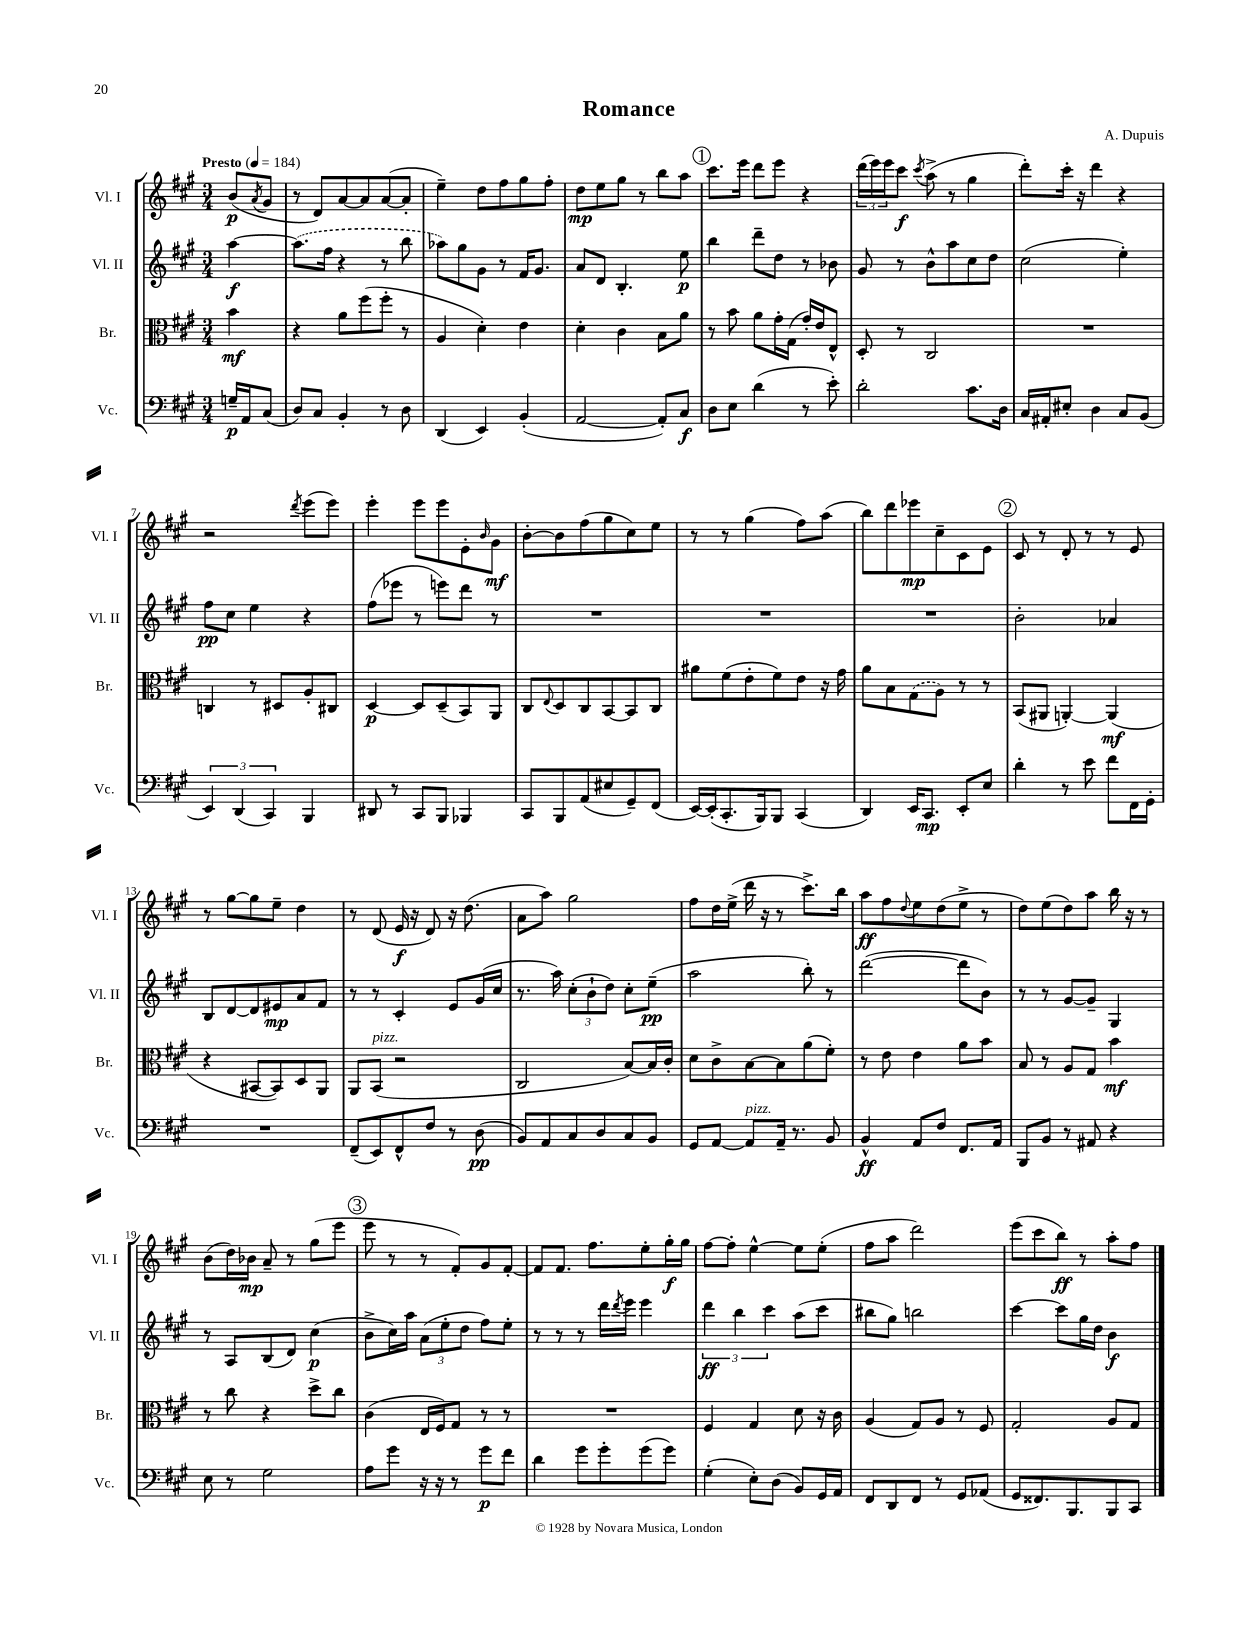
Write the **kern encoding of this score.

**kern	**dynam	**kern	**dynam	**kern	**dynam	**kern	**dynam
*part4	*part4	*part3	*part3	*part2	*part2	*part1	*part1
*staff4	*staff4	*staff3	*staff3	*staff2	*staff2	*staff1	*staff1
*I"Vc.	*	*I"Br.	*	*I"Vl. II	*	*I"Vl. I	*
*I'Vc.	*	*I'Br.	*	*I'Vl. II	*	*I'Vl. I	*
*clefF4	*	*clefC3	*	*clefG2	*	*clefG2	*
*k[f#c#g#]	*	*k[f#c#g#]	*	*k[f#c#g#]	*	*k[f#c#g#]	*
*M3/4	*	*M3/4	*	*M3/4	*	*M3/4	*
*MM184	*	*MM184	*	*MM184	*	*MM184	*
=	=	=	=	=	=	=	=
!	!	!	!	!	!	!LO:TX:a:B:t=Presto	!
16Gn~/LL	p	4b\	mf	[4aa\	f	(8b/L	p
16AA/J	.	.	.	.	.	.	.
.	.	.	.	.	.	8qa/	.
(8C#/J	.	.	.	.	.	8g#/J	.
=1	=1	=1	=1	=1	=1	=1	=1
8D/L)	.	4r	.	(8.aa\L]	.	8r	.
8C#/J	.	.	.	.	.	8d/L)	.
.	.	.	.	16ff#\Jk	.	.	.
4BB'/	.	8a\L	.	4r	.	[8a/	.
.	.	(8ff#\	.	.	.	8a/]	.
8r	.	8ff#'\J	.	8r	.	([8a/	.
8D\	.	8r	.	8bb\	.	8a'/J]	.
=2	=2	=2	=2	=2	=2	=2	=2
(4DD/	.	4A/	.	8aa-X\L)	.	4ee~\)	.
.	.	.	.	8gg#\	.	.	.
4EE/)	.	4d'\)	.	8g#\J	.	8dd\L	.
.	.	.	.	8r	.	8ff#\	.
(4BB'/	.	4e\	.	16f#/KL	.	8gg#\	.
.	.	.	.	8.g#/J	.	.	.
.	.	.	.	.	.	8ff#'\J	.
=3	=3	=3	=3	=3	=3	=3	=3
[2AA/	.	4d'\	.	8a/L	.	8dd\L	mp
.	.	.	.	8d/J	.	8ee\	.
.	.	4c#\	.	4.B'/	.	8gg#\J	.
.	.	.	.	.	.	8r	.
8AA'/L])	.	8B\L	.	.	.	8bb\L	.
8C#/J	f	8a\J	.	8ee\	p	8aa\J	.
!!LO:REH:place=s1:t=1
=4	=4	=4	=4	=4	=4	=4	=4
8D\L	.	8r	.	4bb\	.	8.ccc#\L	.
8E\J	.	8b\	.	.	.	.	.
.	.	.	.	.	.	16eee\Jk	.
(4d\	.	8a\L	.	8ddd~\L	.	8ddd\L	.
.	.	16g#'\L	.	8dd\J	.	8eee\J	.
.	.	(16G#\JJ	.	.	.	.	.
8r	.	16g#'/LL)	.	8r	.	4r	.
.	.	16e/J	.	.	.	.	.
8e'\)	.	8E^^/J	.	8b-X\	.	.	.
=5	=5	=5	=5	=5	=5	=5	=5
2d'\	.	8D'/	.	8g#/	.	(24ddd\LL	.
.	.	.	.	.	.	24eee\)	.
.	.	.	.	.	.	24eee\J	.
.	.	8r	.	8r	.	8ccc#\J	f
.	.	.	.	.	.	8qccc#/	.
.	.	2C#/	.	8b^^\L	.	(8aa^\	.
.	.	.	.	8aa\	.	8r	.
8.c#\L	.	.	.	8cc#\	.	4gg#\	.
.	.	.	.	8dd\J	.	.	.
16D\Jk	.	.	.	.	.	.	.
=6	=6	=6	=6	=6	=6	=6	=6
16C#/LL	.	2.r	.	(2cc#\	.	8ddd'\L)	.
16AA#X'/J	.	.	.	.	.	.	.
8E#X'/J	.	.	.	.	.	16ccc#'\Jk	.
.	.	.	.	.	.	16r	.
4D\	.	.	.	.	.	4ddd\	.
8C#/L	.	.	.	4ee'\)	.	4r	.
(8BB/J	.	.	.	.	.	.	.
!!LO:LB:g=z
=7	=7	=7	=7	=7	=7	=7	=7
6EE/)	.	4Cn/	.	8ff#\L	pp	2r	.
.	.	.	.	8cc#\J	.	.	.
(6DD/	.	.	.	.	.	.	.
.	.	8r	.	4ee\	.	.	.
6CC#/)	.	.	.	.	.	.	.
.	.	8D#X/L	.	.	.	.	.
.	.	.	.	.	.	8qddd/	.
4BBB/	.	8A'/	.	4r	.	(8eee\L	.
.	.	8C#X/J	.	.	.	8eee\J)	.
=8	=8	=8	=8	=8	=8	=8	=8
8DD#X/	.	[4D/	p	(8ff#\L	.	4eee'\	.
8r	.	.	.	8eee-X\J	.	.	.
8CC#/L	.	8D/L]	.	8r	.	8eee\L	.
8BBB/J	.	(8D~/	.	8eeen\L)	.	8eee\	.
4BBB-X/	.	8BB/)	.	8ddd\J	.	8e'\	.
.	.	.	.	.	.	16qqb/	.
.	.	8AA/J	.	8r	.	8g#\J	mf
=9	=9	=9	=9	=9	=9	=9	=9
8CC#/L	.	8C#/L	.	2.r	.	[8b'\L	.
.	.	8qqE/	.	.	.	.	.
8BBB/	.	8D/	.	.	.	8b\]	.
(8AA/	.	8C#/	.	.	.	(8ff#\	.
8E#X/	.	[8BB/	.	.	.	8gg#\	.
8GG#~/)	.	8BB/]	.	.	.	8cc#\)	.
(8FF#/J	.	8C#/J	.	.	.	8ee\J	.
=10	=10	=10	=10	=10	=10	=10	=10
[16EE/LL)	.	8a#X\L	.	2.r	.	8r	.
(16EE'/J]	.	.	.	.	.	.	.
8.CC#'/	.	(8f#\	.	.	.	8r	.
.	.	8e'\	.	.	.	(4gg#\	.
16BBB/k)	.	.	.	.	.	.	.
8BBB/J	.	8f#\)	.	.	.	.	.
(4CC#/	.	8e\J	.	.	.	8ff#\L)	.
.	.	16r	.	.	.	(8aa\J	.
.	.	16g#\	.	.	.	.	.
=11	=11	=11	=11	=11	=11	=11	=11
4DD/)	.	8a\L	.	2.r	.	8bb\L)	.
.	.	8B\	.	.	.	8ddd\	.
16EE/KL	.	(8G#\	.	.	.	8eee-X\	mp
8.CC#/J	mp	.	.	.	.	.	.
.	.	8A\J)	.	.	.	8cc#~\	.
8EE'/L	.	8r	.	.	.	8c#\	.
8E/J	.	8r	.	.	.	8e\J	.
!!LO:REH:place=s1:t=2
=12	=12	=12	=12	=12	=12	=12	=12
4d'\	.	(8BB/L	.	2b'\	.	8c#/	.
.	.	8AA#X/J	.	.	.	8r	.
8r	.	[4AAn'/)	.	.	.	8d'/	.
8e\	.	.	.	.	.	8r	.
8f#\L	.	(4AA/]	mf	4a-X/	.	8r	.
16FF#\L	.	.	.	.	.	8e/	.
16GG#'\JJ	.	.	.	.	.	.	.
!!LO:LB:g=z
=13	=13	=13	=13	=13	=13	=13	=13
2.r	.	4r	.	8B/L	.	8r	.
.	.	.	.	[8d/	.	[8gg#\L	.
.	.	[8BB#X/L	.	8d/]	.	8gg#\]	.
.	.	8BB#/])	.	8e#X/	mp	8ee~\J	.
.	.	8D/	.	8a/	.	4dd\	.
.	.	8AA/J	.	8f#/J	.	.	.
=14	=14	=14	=14	=14	=14	=14	=14
(8FF#~/L	.	8AA/L	.	8r	.	8r	.
!	!	!LO:TX:a:i:t=pizz.	!	!	!	!	!
8EE/)	.	(8BB/J	.	8r	.	(8d/	.
8FF#^^/	.	2r	.	4c#'/	.	16e/	f
.	.	.	.	.	.	16r	.
8F#/J	.	.	.	.	.	8d/)	.
8r	.	.	.	8e/L	.	16r	.
.	.	.	.	.	.	(8.dd\	.
(8D\	pp	.	.	(16g#/L	.	.	.
.	.	.	.	16cc#/JJ	.	.	.
=15	=15	=15	=15	=15	=15	=15	=15
8BB/L)	.	2C#/	.	8.r	.	8a\L	.
8AA/	.	.	.	.	.	8aa\J)	.
.	.	.	.	16aa\)	.	.	.
8C#/	.	.	.	(12cc#'\L	.	2gg#\	.
.	.	.	.	12b`\	.	.	.
8D/	.	.	.	.	.	.	.
.	.	.	.	12dd\J)	.	.	.
8C#/	.	[8B/L)	.	8cc#'\L	.	.	.
8BB/J	.	16B/L]	.	(8ee~\J	pp	.	.
.	.	16c#'/JJ	.	.	.	.	.
=16	=16	=16	=16	=16	=16	=16	=16
8GG#/L	.	8d\L	.	2aa\	.	8ff#\L	.
[8AA/J	.	8c#^\	.	.	.	16dd\L	.
.	.	.	.	.	.	(16ee^\JJ	.
!LO:TX:a:i:t=pizz.	!	!	!	!	!	!	!
8AA/L]	.	[8B\	.	.	.	16ddd\	.
.	.	.	.	.	.	16r	.
16AA~/Jk	.	8B\]	.	.	.	8r	.
8.r	.	.	.	.	.	.	.
.	.	(8a\	.	8bb'\)	.	8.ccc#^\L)	.
8BB/	.	8f#'\J)	.	8r	.	.	.
.	.	.	.	.	.	16bb\Jk	.
=17	=17	=17	=17	=17	=17	=17	=17
4BB^^/	ff	8r	.	([2ddd\	.	8aa\L	ff
.	.	8e\	.	.	.	8ff#\	.
.	.	.	.	.	.	8qqdd/	.
8AA/L	.	4e\	.	.	.	8ee\	.
8F#/J	.	.	.	.	.	(8dd\	.
8.FF#/L	.	8a\L	.	8ddd\L]	.	8ee^\J	.
.	.	8b\J	.	8b\J)	.	8r	.
16AA/Jk	.	.	.	.	.	.	.
=18	=18	=18	=18	=18	=18	=18	=18
8BBB/L	.	8B/	.	8r	.	8dd\L)	.
8BB/J	.	8r	.	8r	.	(8ee\	.
8r	.	8A/L	.	[8g#/L	.	8dd\)	.
8AA#X/	.	8G#/J	.	8g#~/J]	.	8aa\J	.
4r	.	4b\	mf	4G#/	.	16bb\	.
.	.	.	.	.	.	16r	.
.	.	.	.	.	.	8r	.
!!LO:LB:g=z
=19	=19	=19	=19	=19	=19	=19	=19
8E\	.	8r	.	8r	.	(8b\L	.
8r	.	8cc#\	.	8A/L	.	16dd\L)	.
.	.	.	.	.	.	16b-X\JJ	mp
2G#\	.	4r	.	(8B/	.	8a~/	.
.	.	.	.	8d/J)	.	8r	.
.	.	8dd^\L	.	(4cc#\	p	(8gg#\L	.
.	.	8cc#\J	.	.	.	8eee\J	.
!!LO:REH:place=s1:t=3
=20	=20	=20	=20	=20	=20	=20	=20
8A\L	.	(4c#\	.	8b^\L	.	8eee\	.
8g#\J	.	.	.	16cc#\L)	.	8r	.
.	.	.	.	16aa\JJ	.	.	.
16r	.	16E/LL	.	(12a\L	.	8r	.
16r	.	16F#/J)	.	.	.	.	.
.	.	.	.	12ee'\	.	.	.
8r	.	8G#/J	.	.	.	8f#'/L)	.
.	.	.	.	12dd\J	.	.	.
8g#\L	p	8r	.	8ff#\L)	.	8g#/	.
8f#\J	.	8r	.	8ee'\J	.	[8f#'/J	.
=21	=21	=21	=21	=21	=21	=21	=21
4d\	.	2.r	.	8r	.	8f#/L]	.
.	.	.	.	8r	.	8.f#/J	.
8g#\L	.	.	.	8r	.	.	.
.	.	.	.	.	.	8.ff#\L	.
8g#'\	.	.	.	16ddd\LL	.	.	.
.	.	.	.	8qddd/	.	.	.
.	.	.	.	16eee\JJ	.	.	.
(8g#\	.	.	.	4eee\	.	8ee'\	.
8g#\J)	.	.	.	.	.	16gg#'\L	f
.	.	.	.	.	.	16gg#\JJ	.
=22	=22	=22	=22	=22	=22	=22	=22
(4G#'\	.	4F#/	.	6ddd\	ff	[8ff#\L	.
.	.	.	.	.	.	8ff#'\J]	.
.	.	.	.	6bb\	.	.	.
8E'\L)	.	4G#/	.	.	.	[4ee^^\	.
.	.	.	.	6ccc#\	.	.	.
(8D\J	.	.	.	.	.	.	.
8BB/L)	.	8d\	.	(8aa\L	.	8ee\L]	.
16GG#/L	.	16r	.	8ccc#\J	.	(8ee'\J	.
16AA/JJ	.	16c#\	.	.	.	.	.
=23	=23	=23	=23	=23	=23	=23	=23
8FF#/L	.	(4A/	.	8bb#X\L	.	8ff#\L	.
8DD/	.	.	.	8gg#\J)	.	8aa\J	.
8FF#/J	.	8G#/L)	.	2bbn\	.	2ddd\)	.
8r	.	8A/J	.	.	.	.	.
8GG#/L	.	8r	.	.	.	.	.
(8AA-X/J	.	8F#/	.	.	.	.	.
=24	=24	=24	=24	=24	=24	=24	=24
8GG#/L	.	2G#'/	.	[4ccc#\	.	(8eee\L	.
8.FF##X/)	.	.	.	.	.	8ccc#\	.
.	.	.	.	8ccc#\L]	.	8bb\J)	ff
8.BBB/	.	.	.	.	.	.	.
.	.	.	.	16gg#\L	.	8r	.
.	.	.	.	16dd\JJ	.	.	.
8BBB/	.	8A/L	.	4b\	f	8aa'\L	.
8CC#/J	.	8G#/J	.	.	.	8ff#\J	.
==	==	==	==	==	==	==	==
*-	*-	*-	*-	*-	*-	*-	*-
